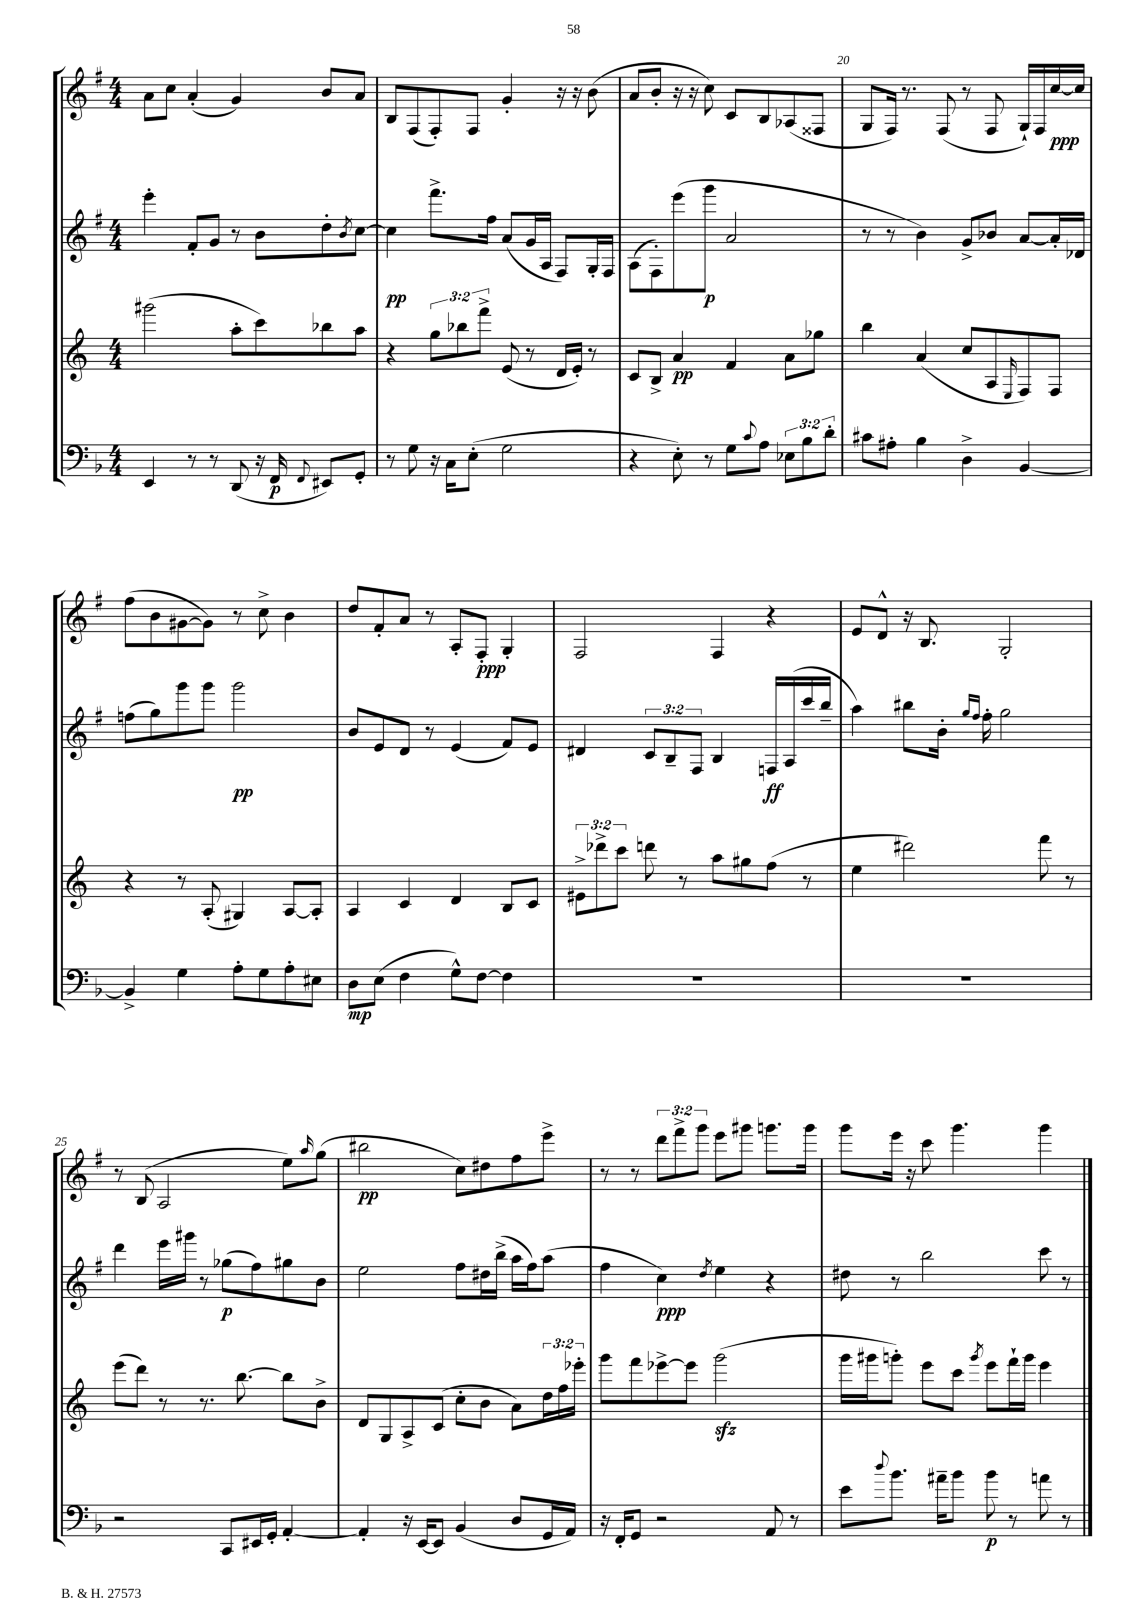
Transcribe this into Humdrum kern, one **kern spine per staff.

**kern	**kern	**kern	**kern
*staff4	*staff3	*staff2	*staff1
*clefF4	*clefG2	*clefG2	*clefG2
*k[b-]	*k[]	*k[f#]	*k[f#]
*M4/4	*M4/4	*M4/4	*M4/4
4EE	(2ggg#	4eee'	8a
.	.	.	8cc
8r	.	8f#'	(4a'
8r	.	8g	.
(8DD	8aa'	8r	4g)
16r	8ccc)	8b	.
16FF	.	.	.
8qqFF	.	.	.
8EE#)	8bb-	8dd'	8b
.	.	8qb	.
8GG'	8aa	[8cc	8a
=	=	=	=
8r	4r	4cc]	8B
8G	.	.	(8F#
16r	12gg	8.fff#^	8F#')
16C	.	.	.
.	12bb-	.	.
(8E'	.	.	8F#
.	12fff^	.	.
.	.	16ff#	.
2G	(8e	(8a	4g'
.	8r	16g	.
.	.	16A	.
.	16d	8F#)	16r
.	16e')	.	16r
.	8r	16G'	(8b
.	.	16F#	.
=	=	=	=
4r	8c	(8A	8a
.	8B^	8F#')	8b'
8E')	4a	(8eee	16r
.	.	.	16r
8r	.	8ggg	8cc)
8G	4f	2a	8c
8qqc	.	.	.
8A	.	.	8B
12E-	8a	.	(8A-
12B-	.	.	.
.	8gg-	.	8F##
12d'	.	.	.
=	=	=	=
8c#	4bb	8r	8G
8A#'	.	8r	16F#)
.	.	.	8.r
4B-	(4a	4b)	.
.	.	.	(8F#
4D^	8cc	8g^	8r
.	8A	8b-	8F#
.	16qqE	.	.
[4BB-	8F)	[8a	16G`)
.	.	.	16F#
.	8F	16a']	[16cc
.	.	16d-	16cc]
=	=	=	=
4BB-^]	4r	(8ff	(8ff#
.	.	8gg)	8b
4G	8r	8ggg	[8g#
.	(8A'	8ggg	8g#])
8A'	4G#)	2ggg	8r
8G	.	.	8cc^
8A'	[8A	.	4b
8E#	8A']	.	.
=	=	=	=
8D	4A	8b	8dd
(8E	.	8e	8f#'
4F	4c	8d	8a
.	.	8r	8r
8G^^)	4d	(4e	8A'
[8F	.	.	8F#'
4F]	8B	8f#)	4G'
.	8c	8e	.
=	=	=	=
1r	12e#^	4d#	2F#
.	12ddd-^	.	.
.	12ccc	.	.
.	8ddd	12c	.
.	.	12B~	.
.	8r	.	.
.	.	12F#	.
.	8aa	4B	4F#
.	8gg#	.	.
.	(8ff	16F	4r
.	.	(16A	.
.	8r	16ccc	.
.	.	16bb~	.
=	=	=	=
1r	4ee	4aa)	8e
.	.	.	8d^^
.	2ddd#)	8bb#	16r
.	.	.	8.B
.	.	16b'	.
.	.	16qqgg	.
.	.	16qqff#	.
.	.	16ff#'	.
.	.	2gg	2G'
.	8fff	.	.
.	8r	.	.
=	=	=	=
2r	(8eee	4ddd	8r
.	8ddd)	.	(8B
.	8r	16eee	2A
.	.	16ggg#	.
.	8.r	8r	.
8CC	.	(8gg-	.
.	[8.bb	.	.
16EE#	.	8ff#)	.
16GG'	.	.	.
[4AA'	8bb]	8gg#	8ee)
.	.	.	16qqaa
.	8b^	8b	(8gg
=	=	=	=
4AA']	8d	2ee	2bb#
.	8G	.	.
16r	8A^	.	.
[16EE	.	.	.
8EE]	(8c	.	.
(4BB-	8cc'	8ff#	8cc)
.	8b	16dd#	8dd#
.	.	(16bb^	.
8D	8a)	16aa	8ff#
.	.	16ff#)	.
16GG	24dd	(8aa	8eee^
.	24ff	.	.
16AA)	.	.	.
.	24eee-'	.	.
=	=	=	=
16r	8ggg	4ff#	8r
16FF'	.	.	.
8GG	8fff	.	8r
2r	[8eee-^	4cc)	12ddd
.	.	.	12fff#^
.	8eee-]	.	.
.	.	.	12ggg
.	.	8qdd	.
.	(2ggg	4ee	8eee
.	.	.	8ggg#
8AA	.	4r	8.ggg
8r	.	.	.
.	.	.	16ggg
=	=	=	=
8e	16ggg	8dd#	8ggg
.	16ggg#	.	.
8qqdd	.	.	.
8.b-	8ggg')	8r	16eee
.	.	.	16r
.	8eee	2bb	8ccc
16a#~	.	.	.
8b-	8ccc	.	4.ggg
.	8qggg	.	.
8b-	8eee	.	.
8r	16fff`	.	.
.	16ggg	.	.
8a	4eee	8ccc	4ggg
8r	.	8r	.
==	==	==	==
*-	*-	*-	*-
